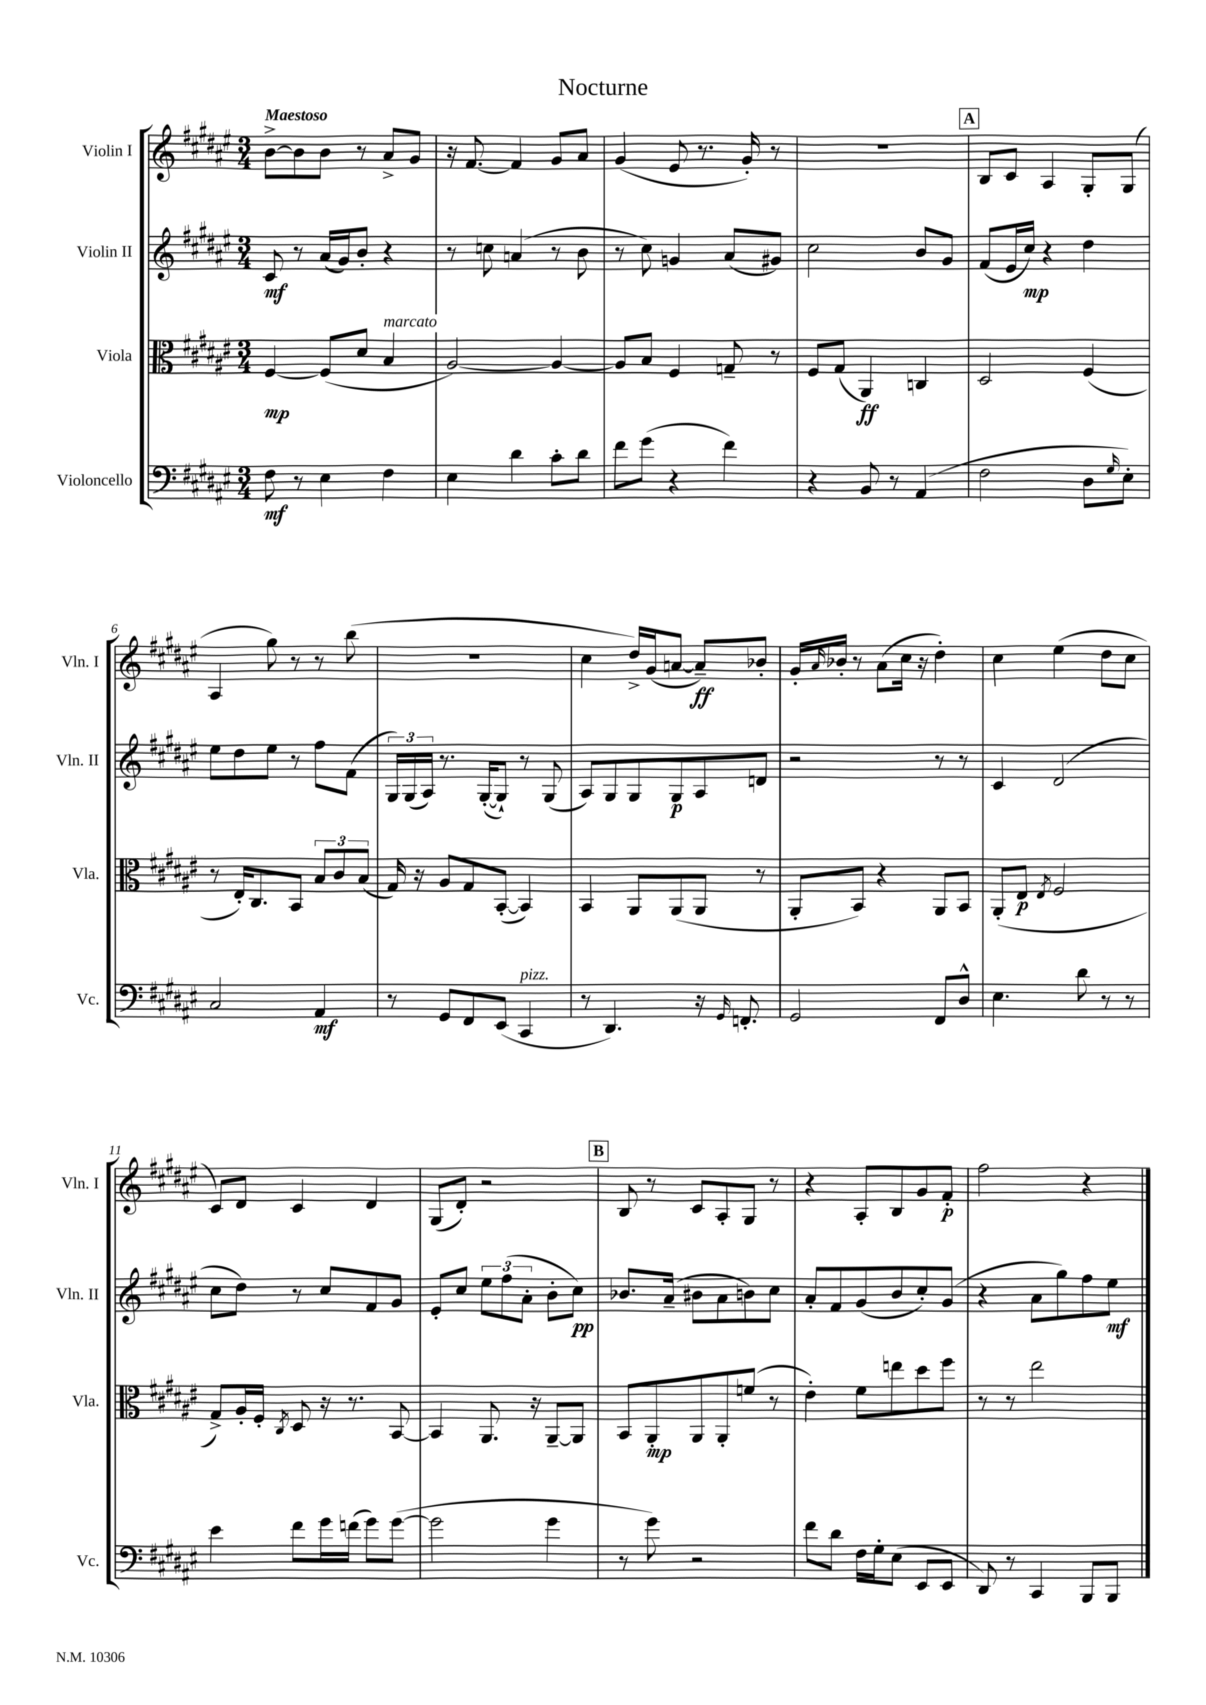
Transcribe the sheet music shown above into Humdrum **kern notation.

**kern	**kern	**kern	**kern
*staff4	*staff3	*staff2	*staff1
*clefF4	*clefC3	*clefG2	*clefG2
*k[f#c#g#d#a#e#]	*k[f#c#g#d#a#e#]	*k[f#c#g#d#a#e#]	*k[f#c#g#d#a#e#]
*M3/4	*M3/4	*M3/4	*M3/4
8F#\	[4F#/	8c#/	[8b^\L
8r	.	8r	8b\]
4E#\	(8F#/]L	(16a#/LL	8b\J
.	.	16g#/J)	.
.	8d#/J	8b'/J	8r
4F#\	4B/	4r	8a#^/L
.	.	.	8g#/J
=	=	=	=
4E#\	[2A#/)	8r	16r
.	.	.	[8.f#/
.	.	8cc\	.
4d#\	.	(4a/	4f#/]
8c#'\L	4A#/_	8r	8g#/L
8d#\J	.	8b\	8a#/J
=	=	=	=
8f#\L	8A#/]L	8r	(4g#/
(8g#\J	8B/J	8cc#\)	.
4r	4F#/	4g/	8e#/
.	.	.	8.r
4f#\)	8G~/	(8a#/L	.
.	.	.	16g#'/)
.	8r	8g#/J)	8r
=	=	=	=
4r	8F#/L	2cc#\	2.r
.	(8G#/J	.	.
8BB/	4AA#/)	.	.
8r	.	.	.
(4AA#/	4C/	8b/L	.
.	.	8g#/J	.
=	=	=	=
2F#\	2D#/	(8f#/L	8B/L
.	.	16e#/L	8c#/J
.	.	16cc#/JJ)	.
.	.	4r	4A#/
8D#\L	(4F#/	4dd#\	8G#'/L
16qqG#/	.	.	.
8E#'\J)	.	.	(8G#/J
=	=	=	=
2C#/	8r	8ee#\L	4A#/
.	16E#'/LK)	8dd#\	.
.	8.C#/	.	.
.	.	8ee#\J	8gg#\)
.	8BB/J	8r	8r
4AA#/	12B/L	8ff#\L	8r
.	12c#/	.	.
.	.	(8f#\J	(8bb\
.	(12B/J	.	.
=	=	=	=
8r	16G#/)	24G#/LL)	2.r
.	.	(24G#/	.
.	16r	.	.
.	.	24A#/JJ)	.
8GG#/L	8A#/L	8.r	.
8FF#/	8G#/	.	.
.	.	([16G#'/LK	.
(8EE#/J	([8BB'/J	8G#`/]J)	.
4CC#/	4BB/])	8r	.
.	.	(8G#/	.
=	=	=	=
8r	4BB/	8A#/L)	4cc#\
4.DD#/)	.	8G#/	.
.	8AA#/L	8G#/	16dd#^/LL)
.	.	.	(16g#/J
.	(8AA#/	8G#/	[8a/J
16r	8AA#/J	8A#/	8a~/]L)
16qqGG#/	.	.	.
8.FF'/	.	.	.
.	8r	8d/J	8b-'/J
=	=	=	=
2GG#/	8AA#'/L	2r	16g#'/LL
.	.	.	16qqa#/
.	.	.	16b-'/JJ
.	8BB/J)	.	8r
.	4r	.	(8a#\L
.	.	.	16cc#\Jk
.	.	.	16r
8FF#/L	8AA#/L	8r	4dd#'\)
8D#^^/J	8BB/J	8r	.
=	=	=	=
4.E#\	(8AA#'/L	4c#/	4cc#\
.	8E#/J	.	.
.	8qE#/	.	.
.	2F#/	(2d#/	(4ee#\
8d#\	.	.	.
8r	.	.	8dd#\L
8r	.	.	8cc#\J
=	=	=	=
4e#\	8G#^/L)	8cc#\L	8c#/L)
.	16A#'/L	8dd#\J)	8d#/J
.	16F#'/JJ	.	.
.	8qC#/	.	.
8f#\L	8D#/	8r	4c#/
16g#\L	16r	8cc#/L	.
(16f\JJ	8.r	.	.
8g#\L)	.	8f#/	4d#/
([8g#\J	[8BB/	8g#/J	.
=	=	=	=
2g#\]	4BB/]	8e#'/L	(8G#/L
.	.	8cc#/J	8d#'/J)
.	8.AA#/	12ee#\L	2r
.	.	(12ff#\	.
.	.	12a#'\J	.
.	16r	.	.
4g#\	[8AA#~/L	8b'\L	.
.	8AA#/]J	8cc#\J)	.
=	=	=	=
8r	8BB/L	8.b-/L	8B/
8g#\)	8AA#'/	.	8r
.	.	(16a#~/Jk	.
2r	8AA#/	8b#\L	8c#/L
.	8AA#'/	8a#\	8A#'/
.	(8f/J	8b\)	8G#/J
.	8r	8cc#\J	8r
=	=	=	=
8f#\L	4e#'\)	8a#'/L	4r
8d#\J	.	8f#/	.
16F#\LL	8f#\L	(8g#/	8A#'/L
16G#'\J	.	.	.
(8E#\J	8ee\	8b/	8B/
8EE#/L	8dd#\	8cc#'/)	8g#/
8EE#/J	8ff#\J	(8g#/J	8f#'/J
=	=	=	=
8DD#/)	8r	4r	2ff#\
8r	8r	.	.
4CC#/	2ee#\	8a#\L	.
.	.	8gg#\)	.
8BBB/L	.	8ff#\	4r
8BBB/J	.	8ee#\J	.
==	==	==	==
*-	*-	*-	*-
